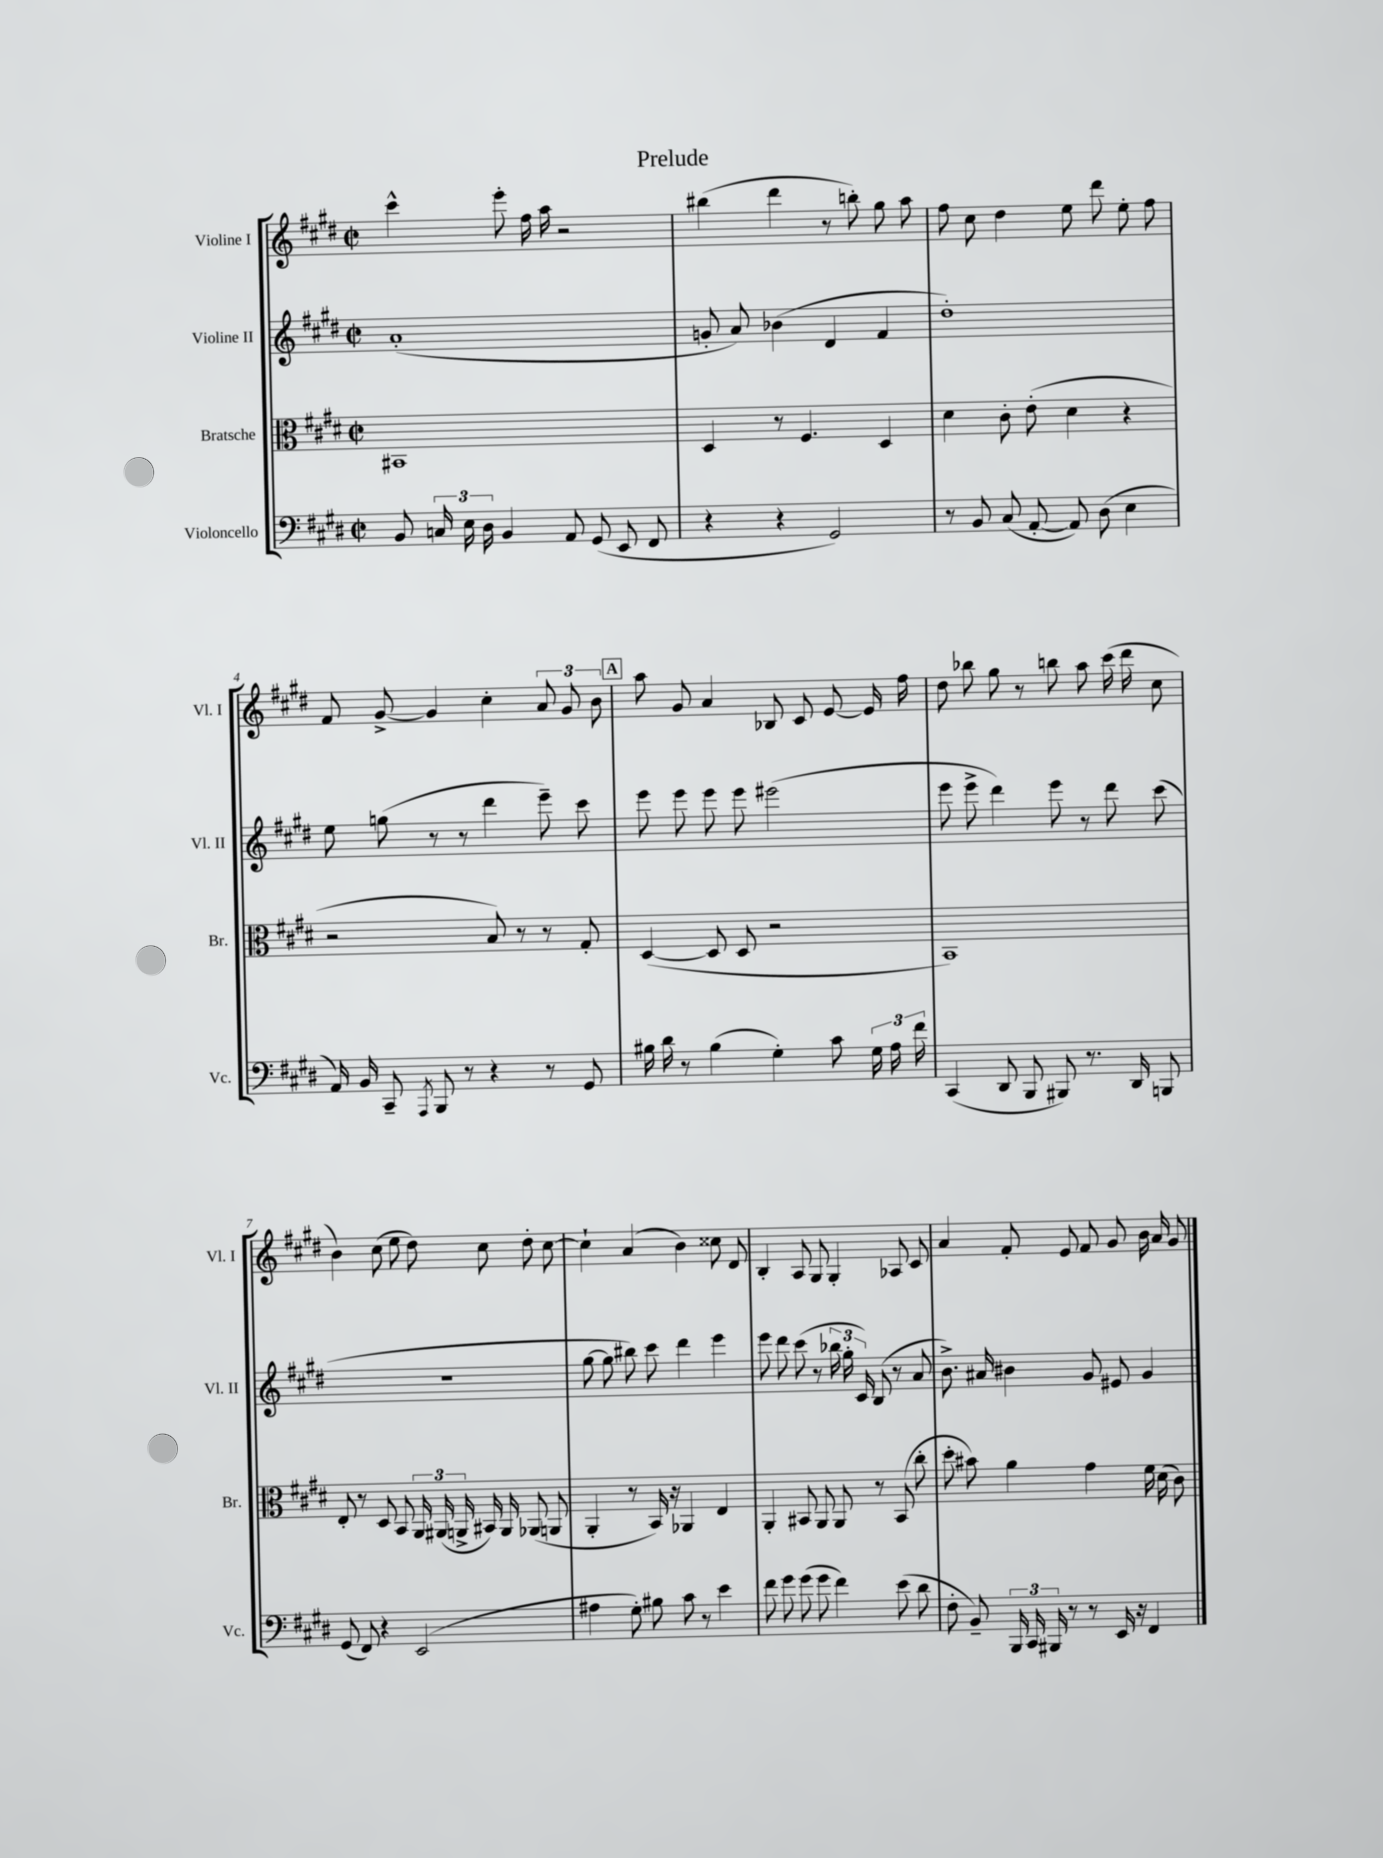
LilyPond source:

\header { title = "Prelude" }
<<
\new StaffGroup <<
\new Staff = "s0" \with { instrumentName = "Violine I" shortInstrumentName = "Vl. I" } {
    \clef treble \key e \major \defaultTimeSignature \time 2/2
    \autoBeamOff cis'''4-^ e'''8-. fis''16 a''16 r2 |
    bis''4( dis'''4 r8 b''8-.) gis''8 a''8 |
    fis''8 cis''8 dis''4 e''8 dis'''8 e''8-. fis''8 |
    fis'8 gis'8~-> gis'4 cis''4-. \tuplet 3/2 { a'8 gis'8 b'8 } |
    \mark \markup { \box "A" } a''8 gis'8 a'4 bes8 cis'8 e'8~ e'16 fis''16 |
    dis''8 bes''8 gis''8 r8 b''8 a''8 cis'''16( dis'''16 cis''8 |
    b'4) cis''8( e''8 dis''8) cis''8 dis''8-. cis''8~ |
    cis''4-! a'4( b'4) cisis''8 dis'8 |
    b4-. a8 gis8 gis4-. aes8 cis'8 |
    a'4 fis'8-. e'8 fis'8 gis'8 b'16 a'16 gis'8 \bar "|." |
}
\new Staff = "s1" \with { instrumentName = "Violine II" shortInstrumentName = "Vl. II" } {
    \clef treble \key e \major \defaultTimeSignature \time 2/2
    \autoBeamOff a'1-.( |
    g'8-. a'8) bes'4( dis'4 fis'4 |
    dis''1-.) |
    e''8 g''8( r8 r8 dis'''4 e'''8--) cis'''8 |
    \mark \markup { \box "A" } e'''8 e'''8 e'''8 e'''8 eis'''2( |
    e'''8 e'''8-> dis'''4) e'''8 r8 dis'''8 cis'''8( |
    r1 |
    gis''8~ gis''8 bis''8) cis'''8 dis'''4 e'''4 |
    e'''8 dis'''8 cis'''8( r8 \tuplet 3/2 { bes''16 gis''16-. cis'16) } b8( r8 a'8 |
    b'8.->) ais'16 bis'4 gis'8 eis'8 gis'4 \bar "|." |
}
\new Staff = "s2" \with { instrumentName = "Bratsche" shortInstrumentName = "Br." } {
    \clef alto \key e \major \defaultTimeSignature \time 2/2
    \autoBeamOff bis,1 |
    dis4 r8 fis4. dis4 |
    dis'4 cis'8-. e'8-.( dis'4 r4 |
    r2 b8) r8 r8 gis8-. |
    \mark \markup { \box "A" } dis4~( dis8 dis8 r2 |
    b,1) |
    e8-. r8 dis8 b,8 \tuplet 3/2 { a,16 ais,16( a,16-> } bis,16) a,16 aes,8( a,8 |
    a,4-. r8 b,16) r16 aes,4 e4 |
    a,4-. bis,8 a,8 a,8 r8 bis,8( cis''8-. |
    dis''8-. bis'8) a'4 gis'4 fis'16 dis'16( cis'8) \bar "|." |
}
\new Staff = "s3" \with { instrumentName = "Violoncello" shortInstrumentName = "Vc." } {
    \clef bass \key e \major \defaultTimeSignature \time 2/2
    \autoBeamOff b,8 \tuplet 3/2 { c16 e16 dis16 } b,4 a,8 gis,8( e,8 fis,8 |
    r4 r4 gis,2) |
    r8 b,8 cis8( a,8~-. a,8) dis8( e4 |
    a,16) b,16 cis,8-- \acciaccatura { a,,8 } b,,8 r8 r4 r8 gis,8 |
    \mark \markup { \box "A" } bis16 dis'16 r8 bis4( gis4-.) cis'8 \tuplet 3/2 { gis16 a16 fis'16 } |
    cis,4( dis,8 b,,8 bis,,8) r8. dis,16 b,,8 |
    gis,8( fis,8) r4 e,2( |
    ais4 gis8-.) bis8 cis'8 r8 e'4 |
    fis'8 gis'8 gis'8( gis'8 fis'4) e'8( dis'8 |
    fis8-. b,8--) \tuplet 3/2 { b,,16 cis,16 bis,,16 } r8 r8 e,16 r16 fis,4 \bar "|." |
}
>>
>>
